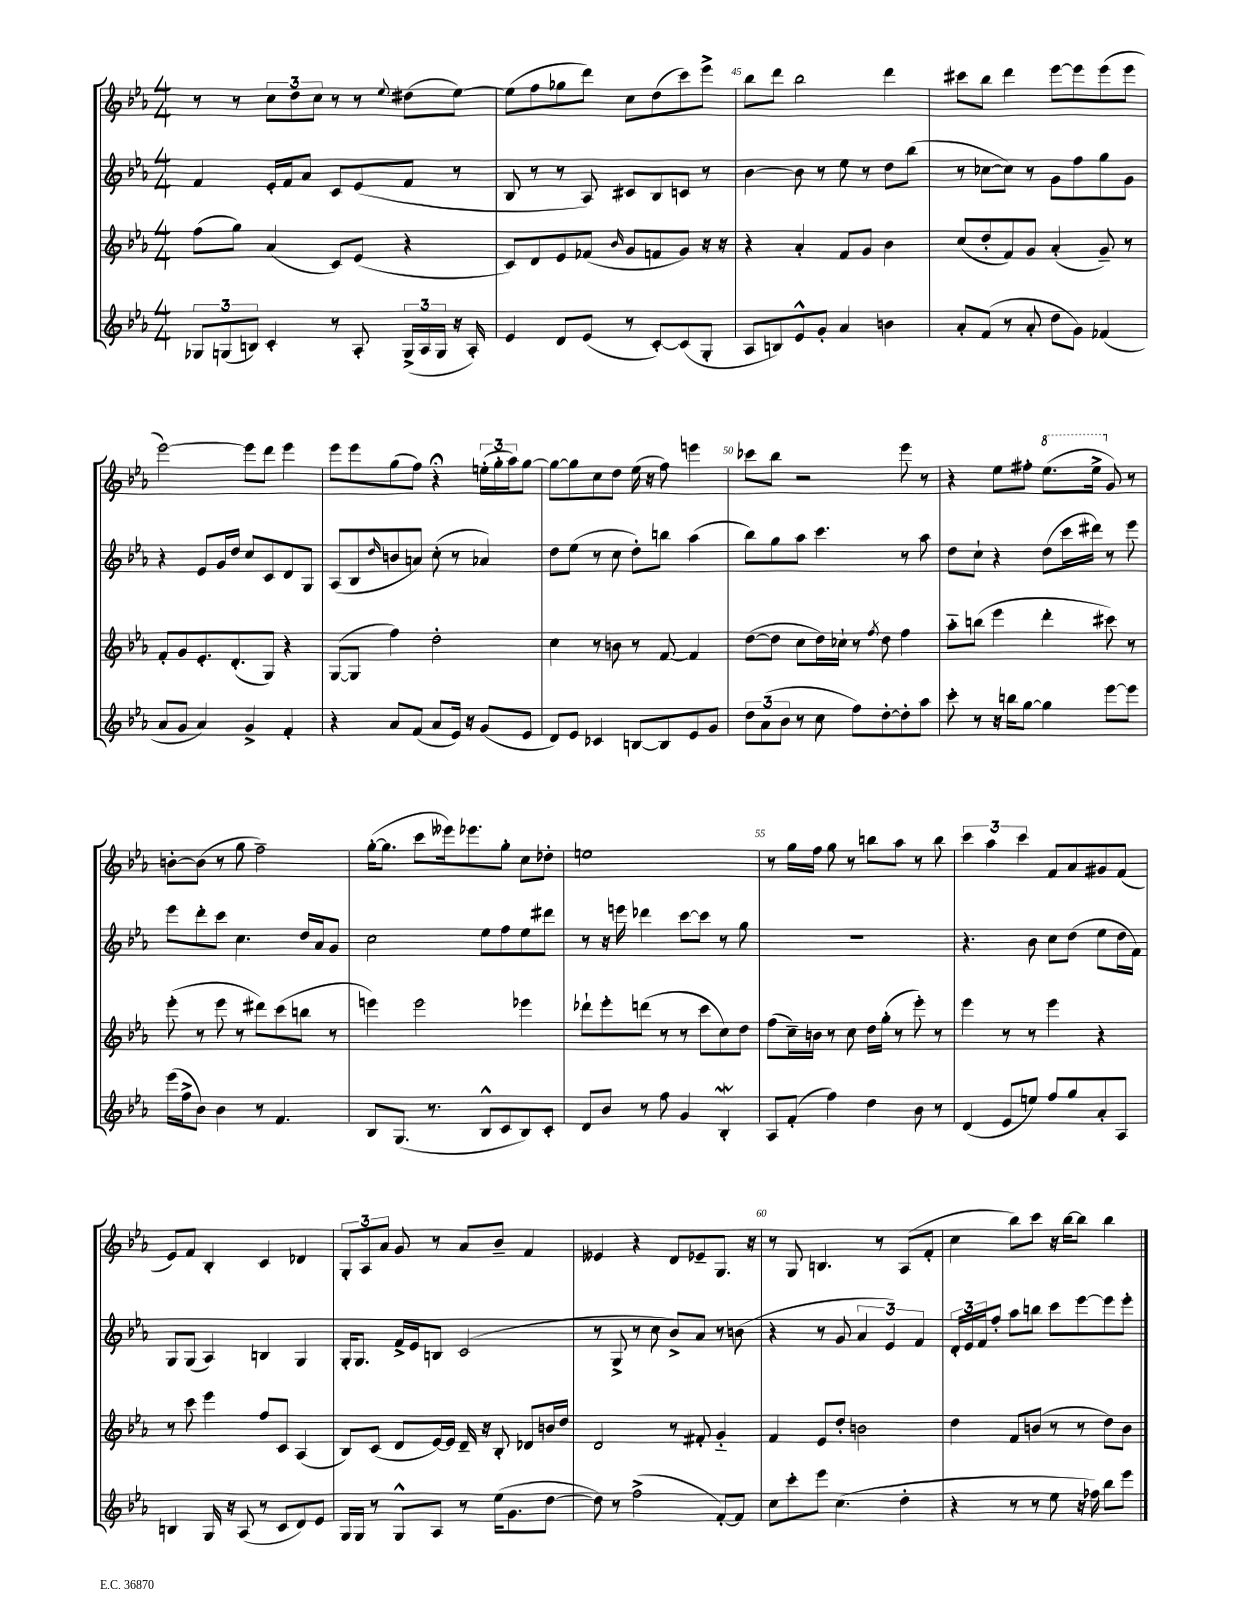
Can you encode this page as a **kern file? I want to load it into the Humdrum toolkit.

**kern	**kern	**kern	**kern
*staff4	*staff3	*staff2	*staff1
*clefG2	*clefG2	*clefG2	*clefG2
*k[b-e-a-]	*k[b-e-a-]	*k[b-e-a-]	*k[b-e-a-]
*M4/4	*M4/4	*M4/4	*M4/4
12G-	(8ff	4f	8r
(12G	.	.	.
.	8gg)	.	8r
12B)	.	.	.
4c'	(4a-	16e-'	12cc
.	.	16f	.
.	.	.	12dd
.	.	8a-	.
.	.	.	12cc
8r	8c)	8c	8r
8A-'	(8e-	(8e-	8r
.	.	.	8qqee-
(24G^	4r	8f	(8dd#
24A-	.	.	.
24G	.	.	.
16r	.	8r	[8ee-)
16A-')	.	.	.
=	=	=	=
4e-	8c)	8B-	(8ee-]
.	8d	8r	8ff
8d	8e-	8r	8gg-
(8e-	(8f-	8A-)	8ddd)
.	16qqb-	.	.
8r	8g	8c#	8cc
[8c')	8f	8B-	(8dd
(8c]	8g)	8c	8ccc)
8G'	16r	8r	8eee-^
.	16r	.	.
=	=	=	=
8A-	4r	[4b-	8bb-
8B)	.	.	8ddd
8e-^^	4a-'	8b-]	2bb-
8g'	.	8r	.
4a-	8f	8ee-	.
.	8g	8r	.
4b	4b-	8dd	4ddd
.	.	(8bb-	.
=	=	=	=
8a-'	(8cc	8r	8ccc#
(8f	8dd'	[8cc-	8bb-
8r	8f)	8cc-])	4ddd
8a-'	8g	8r	.
8dd	(4a-'	8g	[8eee-
8g)	.	8ff	8eee-]
(4f-	8g~)	8gg	(8eee-
.	8r	8g	8eee-
=	=	=	=
8a-	8f'	4r	[2eee-)
8g	8g	.	.
4a-)	8.e-'	8e-	.
.	.	16g	.
.	(8.d'	16dd	.
4g^	.	8cc	8eee-]
.	8G)	8c	8ddd
4f'	4r	8d	4eee-
.	.	8G	.
=	=	=	=
4r	([8G	(8A-	8eee-
.	8G]	8B-	8eee-
.	.	16qqdd	.
8a-	4ff)	8b	(8gg
(8f	.	8a)	8ff)
8a-	2dd'	(8cc'	4r;
16e-)	.	8r	.
16r	.	.	.
(8g	.	4a-)	(24ee'
.	.	.	24gg'
.	.	.	24aa-)
8e-	.	.	[8gg
=	=	=	=
8d)	4cc	8dd	8gg_
8e-	.	(8ee-	8gg]
4c-	8r	8r	8cc
.	8b	8cc	8dd
[8B	8r	8dd')	(16ee-
.	.	.	16r
8B]	[8f	8bb	8ff)
8e-	4f]	(4aa-	4eee
8g	.	.	.
=	=	=	=
12dd	([8dd	8bb-)	8ccc-
(12a-	.	.	.
.	8dd]	8gg	8bb-
12b-	.	.	.
8r	8cc	8aa-	2r
8cc	16dd)	4.ccc	.
.	16cc-`	.	.
8ff)	8r	.	.
.	8qff	.	.
[8dd'	8dd	.	.
8dd']	4ff	8r	8eee-
8aa-	.	8aa-	8r
=	=	=	=
8ccc'	8aa-'~	8dd	4r
8r	(8bb	8cc`	.
16r	4eee-	4r	8ee-
16bb	.	.	.
[8gg	.	.	8ff#'
4gg]	4ddd'	(8dd	(8.eee-
.	.	16ccc	.
.	.	16ddd#)	16eee-^
[8eee-	8ccc#)	8r	8g)
8eee-]	8r	8eee-	8r
=	=	=	=
(16eee-	(8eee-'	8eee-	[8b'
16ff^	.	.	.
8b-)	8r	8ddd'	(8b]
4b-	8eee-	8ccc	8r
.	8r	4.cc	8gg
8r	8ddd#)	.	2ff~)
4.f	(8ccc	.	.
.	8bb	16dd	.
.	.	16a-	.
.	8r	8g	.
=	=	=	=
8B-	4eee)	2cc	([16gg'
.	.	.	8.gg]
(8.G	.	.	.
.	2eee	.	8ccc
8.r	.	.	.
.	.	.	16eee--)
.	.	.	8.eee-
8B-^^	.	8ee-	.
8c	.	8ff	8gg'
8B-)	4eee-	8ee-	8cc
8c'	.	8ddd#	8dd-'
=	=	=	=
8d	8ddd-`	8r	1ee
8b-	8eee-'	16r	.
.	.	16eee	.
8r	(8ddd	4ddd-	.
8ff	8r	.	.
4g	8r	[8ccc	.
.	8ccc	8ccc]	.
4B-'	8cc)	8r	.
.	8dd	8gg	.
=	=	=	=
8A-	(8ff	1r	8r
(8f'	16cc~)	.	16gg
.	16b	.	16ff
4ff)	8r	.	8gg
.	8cc	.	8r
4dd	16dd	.	8bb
.	(16gg'	.	.
.	8r	.	8aa-
8b-	8eee-')	.	8r
8r	8r	.	8bb
=	=	=	=
(4d	4eee-	4.r	6ccc
.	.	.	6aa-
8e-	8r	.	.
.	.	.	6ccc
8ee)	8r	8b-	.
8ff	4eee-	8cc	8f
8gg	.	(8dd	8a-
8a-'	4r	8ee-	8g#
8A-	.	16dd	(8f
.	.	16f)	.
=	=	=	=
4B	8r	8G	8e-)
.	8ccc	(8G	8f
16G	4eee-	4A-)	4B-'
16r	.	.	.
(8A-	.	.	.
8r	8ff	4B	4c
8c	8c	.	.
8d)	(4A-	4G	4d-
8e-	.	.	.
=	=	=	=
16G	8B-)	16G'	12G'
16G	.	8.G	.
.	.	.	12A-
8r	(8c	.	.
.	.	.	12a-
8G^^	8d	16f^	8g
.	.	16e-	.
8A-	[16e-)	8B	8r
.	16e-]	.	.
8r	16d~	(2c	8a-
.	16r	.	.
(16ee-	8B-'	.	8b-~
8.g	.	.	.
.	8d-	.	4f
[8dd	16b	.	.
.	16dd	.	.
=	=	=	=
8dd])	2d	8r	4e--
8r	.	8G^	.
(2ff^	.	8r	4r
.	.	8cc	.
.	8r	8b-^)	8d
.	8f#'	8a-	8e-~
[8f')	4g'~	8r	8.G
8f]	.	(8b	.
.	.	.	16r
=	=	=	=
8cc	4f	4r	8r
8ccc'	.	.	8G
8eee-	8e-	8r	4.B
(4.cc	8dd'	8g	.
.	2b	6a-	.
.	.	.	8r
.	.	6e-)	.
4dd'	.	.	(8A-
.	.	6f	.
.	.	.	8f'
=	=	=	=
4r	4dd	24d'	4cc
.	.	24e-	.
.	.	24f	.
.	.	8ff'	.
8r	8f	8aa-	8bb-)
8r	(8b	8bb	8ccc
8ee-	8r	8ccc	16r
.	.	.	[16bb-
16r	8r	[8eee-	8bb-]
16ff-)	.	.	.
8bb-	8dd)	8eee-]	4bb-
8eee-	8b	8eee-'	.
==	==	==	==
*-	*-	*-	*-
